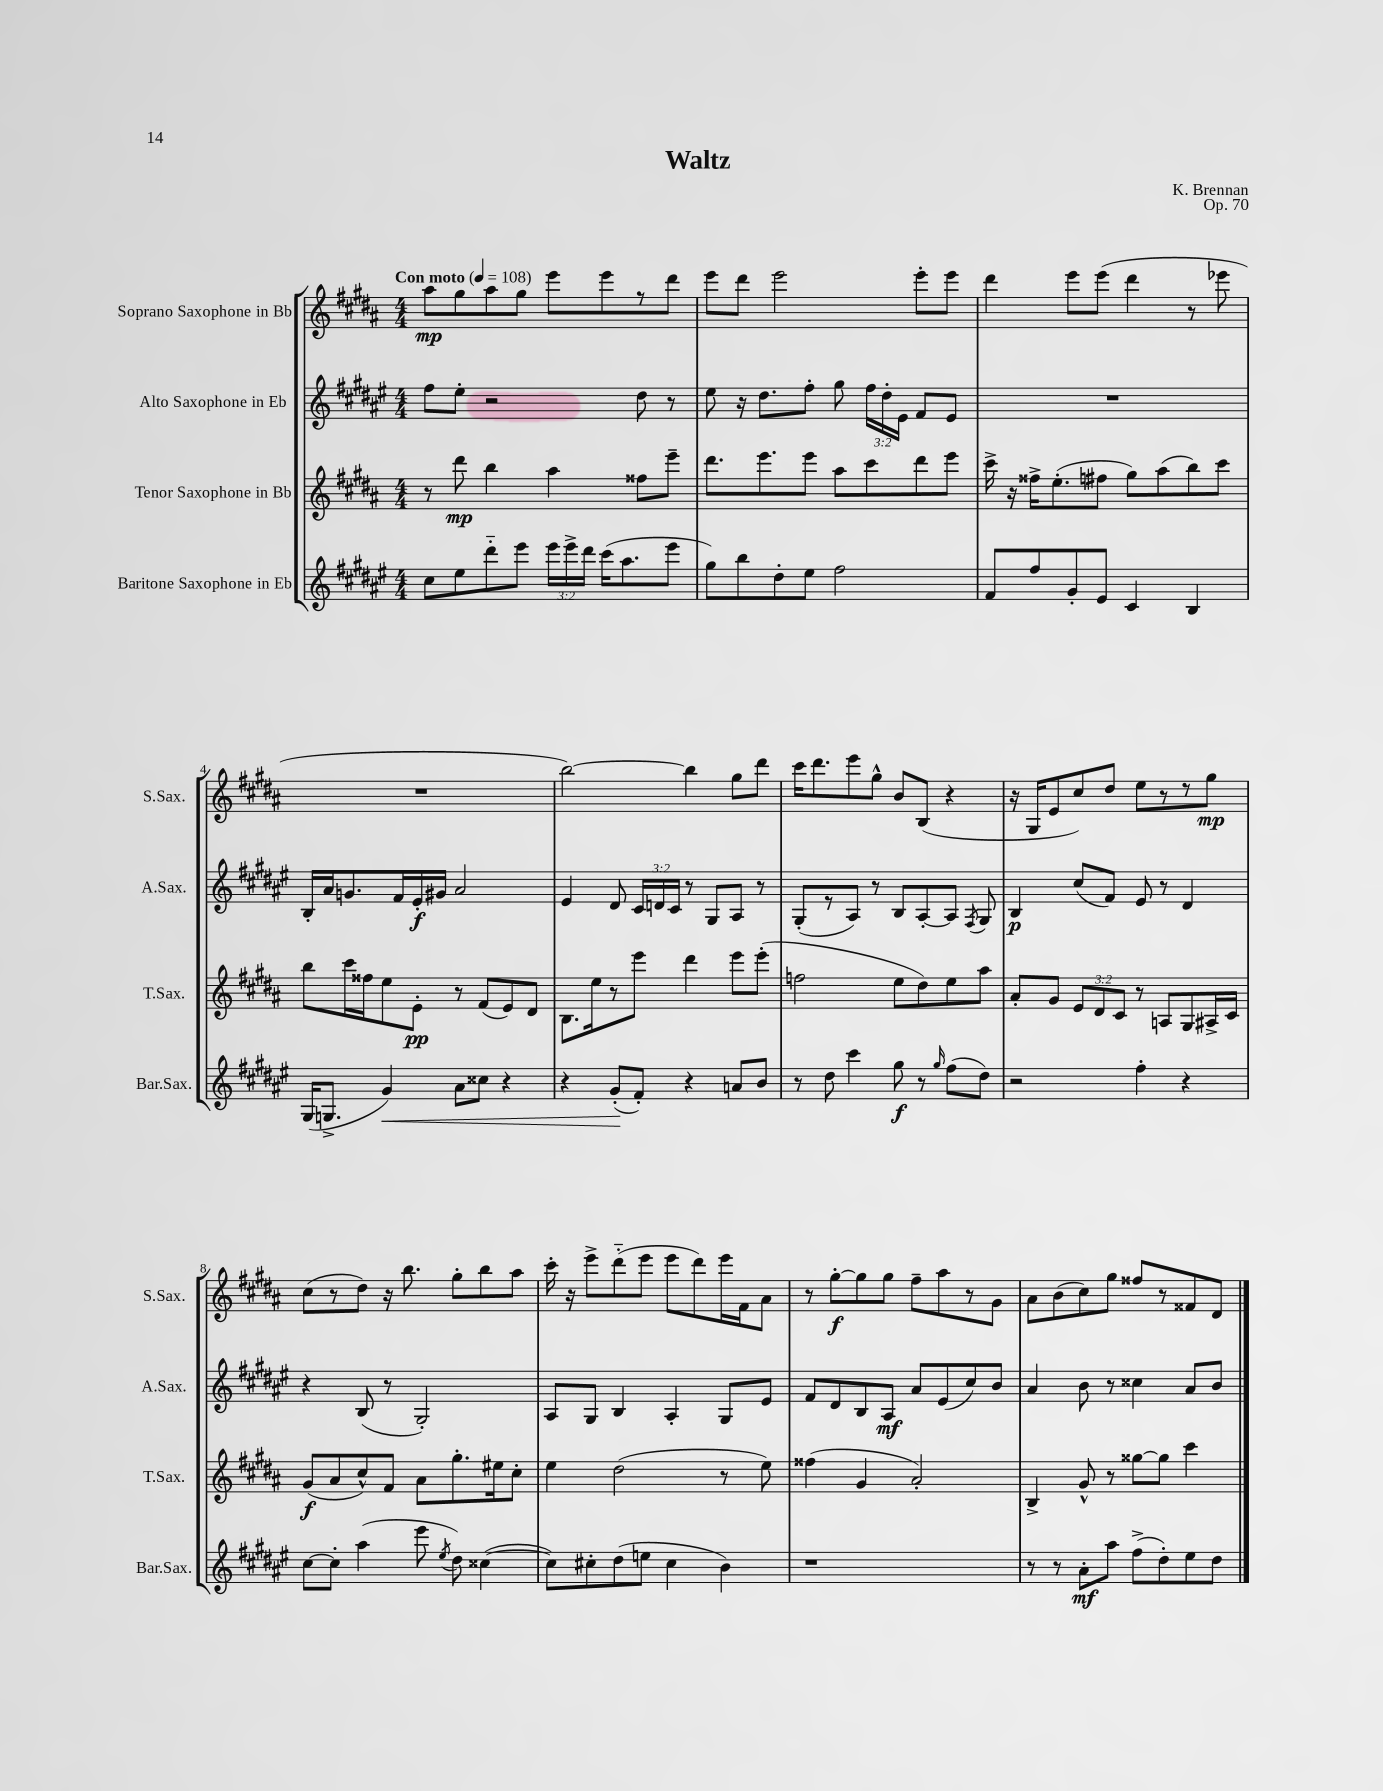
\header { title = "Waltz" composer = "K. Brennan" opus = "Op. 70" }
<<
\new StaffGroup <<
\new Staff = "s0" \with { instrumentName = "Soprano Saxophone in Bb" shortInstrumentName = "S.Sax." } {
    \clef treble \key b \major \numericTimeSignature \time 4/4 \tempo "Con moto" 4 = 108
    \autoBeamOff ais''8[\mp gis''8 ais''8 gis''8] e'''8[ e'''8 r8 dis'''8] |
    e'''8[ dis'''8] e'''2 e'''8[-. e'''8] |
    dis'''4 e'''8[ e'''8]( dis'''4 r8 ees'''8 |
    R1 |
    b''2~) b''4 gis''8[ dis'''8] |
    cis'''16[ dis'''8. e'''8 gis''8]-^ b'8[ b8]( r4 |
    r16 gis16[ e'8 cis''8) dis''8] e''8[ r8 r8 gis''8]\mp |
    cis''8[( r8 dis''8]) r16 b''8. gis''8[-. b''8 ais''8] |
    cis'''16-. r16 e'''8[-> dis'''8-_( e'''8] e'''8[ dis'''8) e'''16 fis'16 ais'8] |
    r8 gis''8[~-.\f gis''8 gis''8] fis''8[-- ais''8 r8 gis'8] |
    ais'8[ b'8( cis''8) gis''8] fisis''8[ r8 fisis'8 dis'8] \bar "|." |
}
\new Staff = "s1" \with { instrumentName = "Alto Saxophone in Eb" shortInstrumentName = "A.Sax." } {
    \clef treble \key fis \major \numericTimeSignature \time 4/4 \override Staff.TupletNumber.text = #tuplet-number::calc-fraction-text
    \autoBeamOff fis''8[ eis''8]-. r2 dis''8 r8 |
    eis''8 r16 dis''8.[ fis''8]-. gis''8 \tuplet 3/2 { fis''16[ dis''16-. eis'16] } fis'8[ eis'8] |
    R1 |
    b16[-. ais'16 g'8. fis'16 eis'16-.\f gis'16] ais'2 |
    eis'4 dis'8 \tuplet 3/2 { cis'16[ d'16 cis'16] } r8 gis8[ ais8] r8 |
    gis8[-.( r8 ais8]) r8 b8[ ais8~-. ais8] \acciaccatura { fis8 } gis8 |
    b4\p cis''8[( fis'8]) eis'8 r8 dis'4 |
    r4 b8( r8 gis2-.) |
    ais8[ gis8] b4 ais4-. gis8[ eis'8] |
    fis'8[ dis'8 b8 ais8]\mf ais'8[ eis'8( cis''8) b'8] |
    ais'4 b'8 r8 cisis''4 ais'8[ b'8] \bar "|." |
}
\new Staff = "s2" \with { instrumentName = "Tenor Saxophone in Bb" shortInstrumentName = "T.Sax." } {
    \clef treble \key b \major \numericTimeSignature \time 4/4 \override Staff.TupletNumber.text = #tuplet-number::calc-fraction-text
    \autoBeamOff r8 dis'''8\mp b''4 ais''4 fisis''8[ e'''8]-- |
    dis'''8.[ e'''8. e'''8] ais''8[ cis'''8 dis'''8 e'''8] |
    cis'''16-> r16 fisis''16[-> e''8.-.( fis''8] gis''8[) ais''8( b''8) cis'''8] |
    b''8[ cis'''16 fisis''16 e''8 e'8]-.\pp r8 fis'8[( e'8) dis'8] |
    b8.[ e''16 r8 e'''8] dis'''4 e'''8[ e'''8]-.( |
    f''2 e''8[ dis''8) e''8 ais''8] |
    ais'8[-. gis'8] \tuplet 3/2 { e'8[ dis'8 cis'8] } r8 a8[ gis8 ais16-> cis'16] |
    gis'8[\f( ais'8 cis''8-^) fis'8] ais'8[ gis''8.-. eis''16 cis''8]-. |
    e''4 dis''2( r8 e''8) |
    fisis''4( gis'4 ais'2-.) |
    b4-> gis'8-^ r8 gisis''8[~ gisis''8] cis'''4 \bar "|." |
}
\new Staff = "s3" \with { instrumentName = "Baritone Saxophone in Eb" shortInstrumentName = "Bar.Sax." } {
    \clef treble \key fis \major \numericTimeSignature \time 4/4 \override Staff.TupletNumber.text = #tuplet-number::calc-fraction-text
    \autoBeamOff cis''8[ eis''8 dis'''8-_ eis'''8] \tuplet 3/2 { eis'''16[ eis'''16-> dis'''16] } cis'''16[( ais''8. eis'''8] |
    gis''8[) b''8 dis''8-. eis''8] fis''2 |
    fis'8[ fis''8 gis'8-. eis'8] cis'4 b4 |
    gis16[( g8.]-> gis'4\<) ais'8[ cisis''8] r4 |
    r4 gis'8[-.\!( fis'8]-.) r4 a'8[ b'8] |
    r8 dis''8 cis'''4 gis''8\f r8 \grace { gis''16 } fis''8[( dis''8]) |
    r2 fis''4-. r4 |
    cis''8[~ cis''8]-. ais''4( eis'''8 \acciaccatura { eis''8 } dis''8) cisis''4~( |
    cisis''8[) cis''8-. dis''8( e''8] cis''4 b'4) |
    r1 |
    r8 r8 ais'8[-.\mf ais''8] fis''8[->( dis''8-.) eis''8 dis''8] \bar "|." |
}
>>
>>
